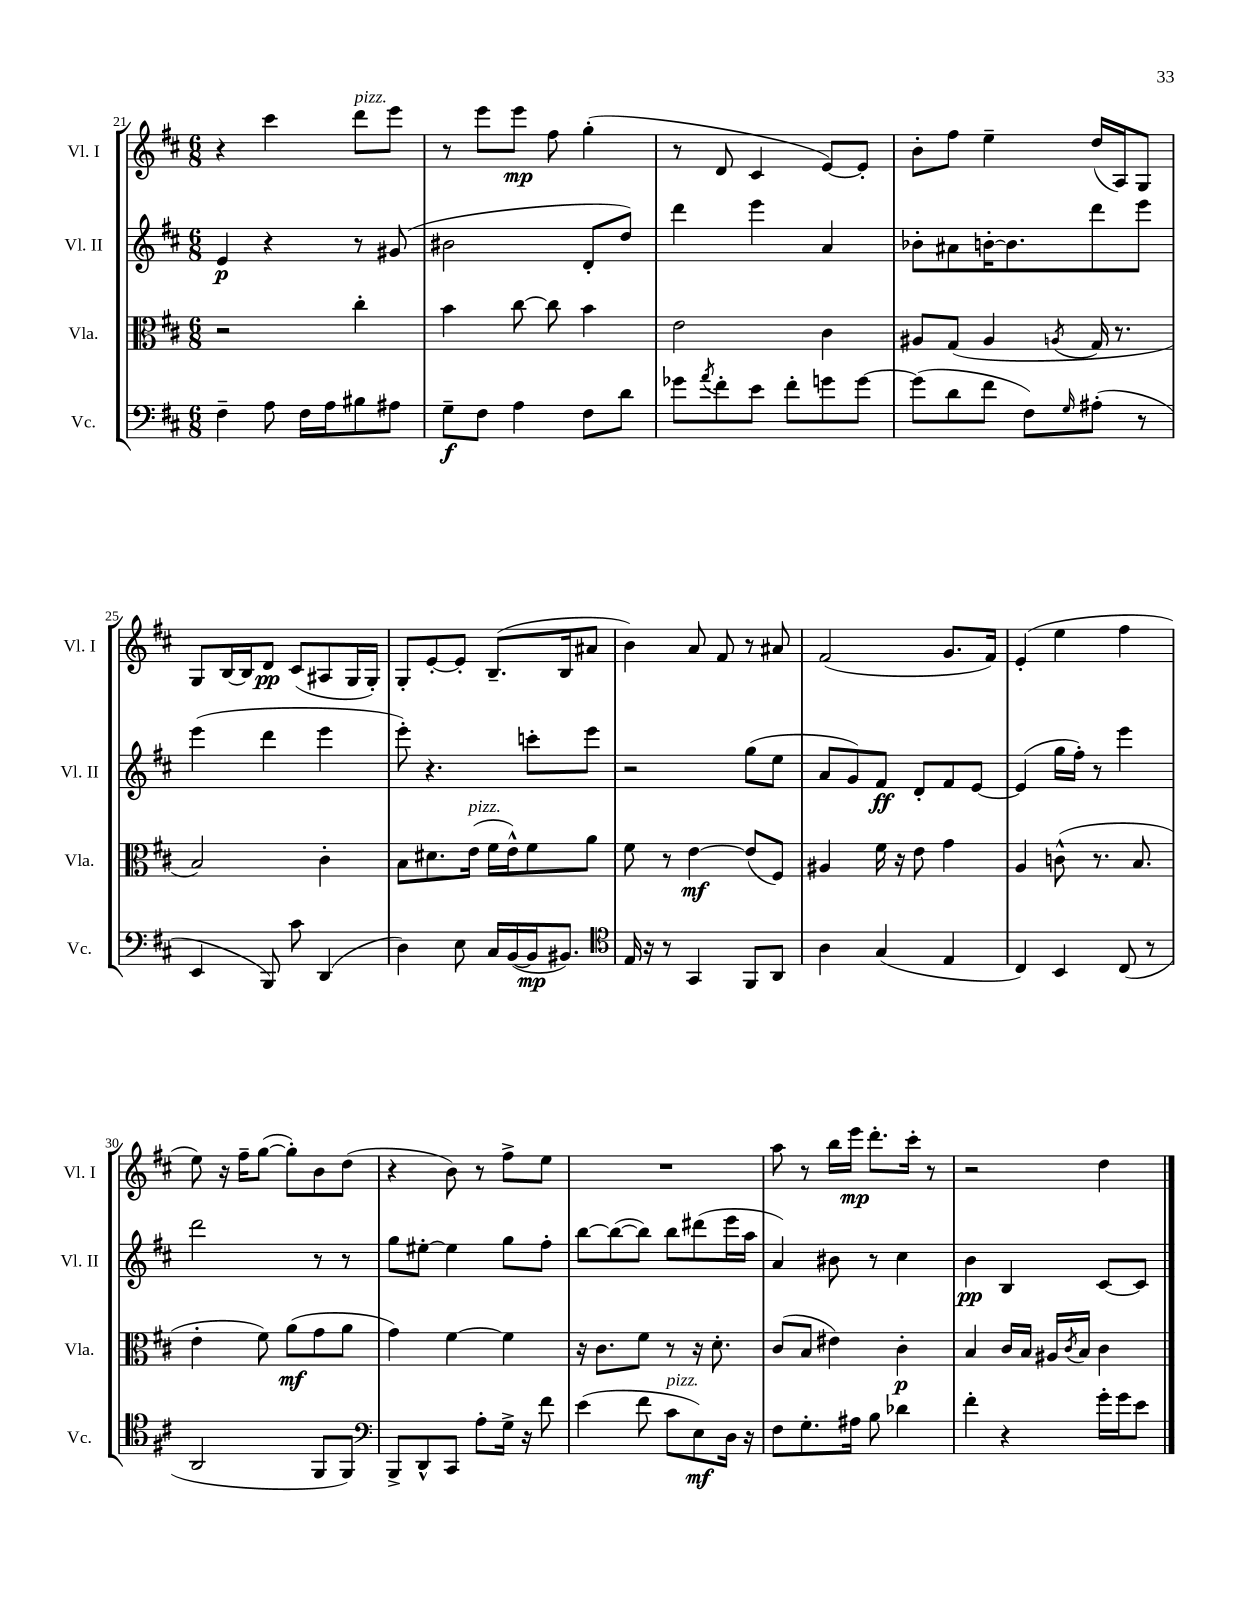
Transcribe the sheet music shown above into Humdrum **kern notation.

**kern	**kern	**kern	**kern
*staff4	*staff3	*staff2	*staff1
*clefF4	*clefC3	*clefG2	*clefG2
*k[f#c#]	*k[f#c#]	*k[f#c#]	*k[f#c#]
*M6/8	*M6/8	*M6/8	*M6/8
4F#~	2r	4e	4r
8A	.	4r	4ccc#
16F#	.	.	.
16A	.	.	.
8B#	4cc#'	8r	8ddd
8A#	.	(8g#	8eee
=	=	=	=
8G~	4b	2b#	8r
8F#	.	.	8eee
4A	[8cc#	.	8eee
.	8cc#]	.	8ff#
8F#	4b	8d'	(4gg'
8d	.	8dd)	.
=	=	=	=
8g-	2e	4ddd	8r
8qa	.	.	.
8f#'	.	.	8d
8e	.	4eee	4c#
8f#'	.	.	.
8g	4c#	4a	[8e)
[8g	.	.	8e']
=	=	=	=
(8g]	8A#	8b-'	8b'
8d	(8G	8a#	8ff#
8f#	4A#	[16b'	4ee~
.	.	8.b]	.
8F#)	.	.	.
16qqG	8qA	.	.
(8A#'	16G	8ddd	(16dd
.	8.r	.	16A)
8r	.	8eee	8G
=	=	=	=
4EE	2B)	(4eee	8G
.	.	.	[16B
.	.	.	16B]
8BBB)	.	4ddd	8d
8c#	.	.	(8c#
(4DD	4c#'	4eee	8A#
.	.	.	16G
.	.	.	16G')
=	=	=	=
4D)	8B	8eee')	8G'
.	8.d#	4.r	[8e'
8E	.	.	8e']
.	(16e	.	.
16C#	16f#	.	(8.B~
([16BB	16e^^)	.	.
16BB]	8f#	8ccc'	.
8.BB#)	.	.	16B
.	8a	8eee	8a#
=	=	=	=
*clefC4	*	*	*
16E	8f#	2r	4b)
16r	.	.	.
8r	8r	.	.
4GG	[4e	.	8a
.	.	.	8f#
8FF#	(8e]	(8gg	8r
8AA	8F#)	8ee	8a#
=	=	=	=
4A	4A#	8a	(2f#
.	.	8g)	.
(4G	16f#	8f#	.
.	16r	.	.
.	8e	8d'	.
4E	4g	8f#	8.g
.	.	[8e	.
.	.	.	16f#)
=	=	=	=
4C#)	4A	(4e]	(4e'
4BB	(8c^^	16gg	4ee
.	.	16ff#')	.
.	8.r	8r	.
(8C#	.	4eee	4ff#
.	8.B	.	.
8r	.	.	.
=	=	=	=
2AA	4e'	2ddd	8ee)
.	.	.	16r
.	.	.	16ff#~
.	8f#)	.	([8gg
.	(8a	.	8gg'])
8FF#	8g	8r	8b
8FF#)	8a	8r	(8dd
=	=	=	=
*clefF4	*	*	*
8BBB^	4g)	8gg	4r
8DD^^	.	[8ee#'	.
8CC#	[4f#	4ee#]	8b)
8A'	.	.	8r
16G^	4f#]	8gg	8ff#^
16r	.	.	.
8f#	.	8ff#'	8ee
=	=	=	=
(4e	16r	[8bb	2.r
.	8.c#	.	.
.	.	(8bb_	.
8f#	8f#	8bb])	.
8c#	8r	8bb	.
8E)	16r	(8ddd#	.
.	8.d'	.	.
16D	.	16eee	.
16r	.	16aa	.
=	=	=	=
8F#	(8c#	4a)	8aa
8.G'	8B	.	8r
.	4e#)	8b#	16bb
16A#	.	.	16eee
8B	.	8r	8.ddd'
4d-	4c#'	4cc#	.
.	.	.	16ccc#'
.	.	.	8r
=	=	=	=
4f#'	4B	4b	2r
4r	16c#	4B	.
.	16B	.	.
.	16A#	.	.
.	8qc#	.	.
.	16B	.	.
16g'	4c#	[8c#	4dd
16g	.	.	.
8e	.	8c#]	.
==	==	==	==
*-	*-	*-	*-
